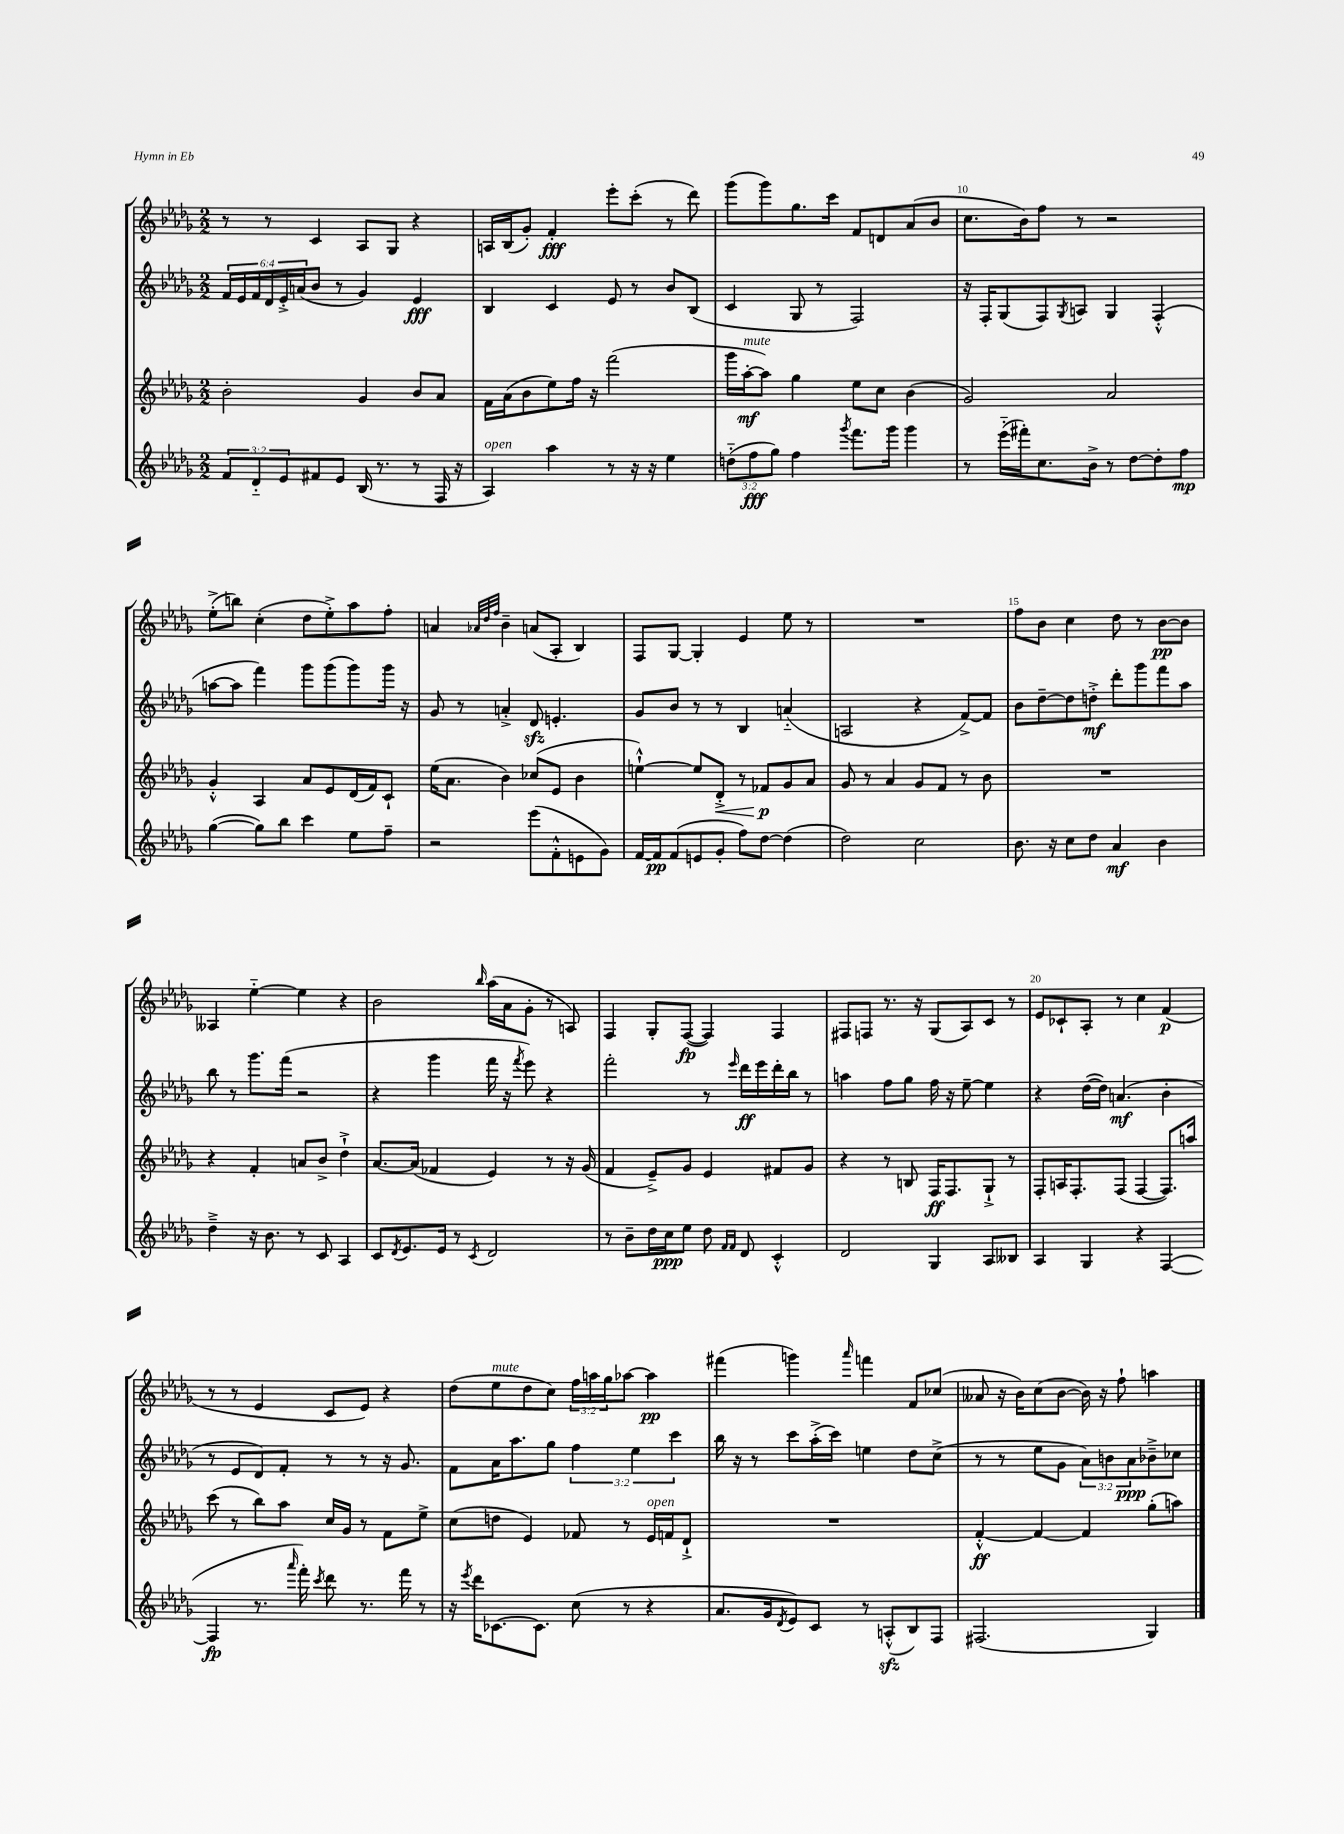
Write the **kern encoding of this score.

**kern	**kern	**kern	**kern
*staff4	*staff3	*staff2	*staff1
*clefG2	*clefG2	*clefG2	*clefG2
*k[b-e-a-d-g-]	*k[b-e-a-d-g-]	*k[b-e-a-d-g-]	*k[b-e-a-d-g-]
*M2/2	*M2/2	*M2/2	*M2/2
12f	2b-'	24f	8r
.	.	24e-	.
12d-'~	.	24f	.
.	.	24d-	8r
12e-	.	24e-'^	.
.	.	(24a	.
8f#	.	8b-	4c
8e-	.	8r	.
(16B-	4g-	4g-)	8A-
8.r	.	.	.
.	.	.	8G-
8r	8b-	4e-	4r
16F	8a-	.	.
16r	.	.	.
=	=	=	=
4A-)	16f	4B-	16A
.	(16a-	.	(16B-
.	8b-	.	8g-')
4aa-	8ee-)	4c	4f'
.	16ff	.	.
.	16r	.	.
8r	(2fff	8e-	8eee-'
16r	.	8r	(8ccc'
16r	.	.	.
4ee-	.	8b-	8r
.	.	(8B-	8ddd-)
=	=	=	=
(12dd'~	16ggg-	4c	(8ggg-
.	[16aa-'	.	.
12ff	.	.	.
.	8aa-])	.	8ggg-)
12gg-)	.	.	.
4ff	4gg-	8G-	8.gg-
.	.	8r	.
.	.	.	16ccc
8qggg-	.	.	.
8.fff	8ee-	2F)	8f
.	8cc	.	8d
16ggg-	.	.	.
4ggg-	(4b-	.	(8a-
.	.	.	8b-
=	=	=	=
8r	2g-)	16r	8.cc
.	.	16F'	.
(16eee-'~	.	(8G-	.
16fff#')	.	.	16b-)
8.cc	.	8F)	8ff
.	.	8qG-	.
.	.	8A	8r
16b-^	.	.	.
8r	2a-	4G-	2r
[8dd-	.	.	.
8dd-']	.	(4F'^^	.
8ff	.	.	.
=	=	=	=
([4gg-	4g-'^^	[8aa	(8ee-'^
.	.	8aa]	8bb)
8gg-])	4A-	4fff)	(4cc'
8bb-	.	.	.
4ccc	8a-	8ggg-	8dd-
.	8e-	(8ggg-	8ee-'^)
8ee-	(16d-	8ggg-)	8aa-
.	16f)	.	.
8ff~	8c`	16ggg-	8ff'
.	.	16r	.
=	=	=	=
2r	(16ee-	8g-	4a
.	8.a-	.	.
.	.	8r	.
.	.	.	32qqa-
.	.	.	32qqdd-
.	.	.	32qqff
.	4b-)	4a'^	4b-~
(8eee-	(8cc-	8d-	(8a
8f'^^	8e-	4.e'	8A-'
8e	4b-	.	4B-)
8g-)	.	.	.
=	=	=	=
[16f	[4ee`^^)	8g-	8F
16f]	.	.	.
(8f	.	8b-	[8G-
8e	8ee]	8r	4G-']
8g-'	8d-'^	8r	.
8ff)	8r	4B-	4e-
[8dd-	8f-	.	.
(4dd-]	8g-	(4a'~	8ee-
.	8a-	.	8r
=	=	=	=
2dd-)	8g-	2A	1r
.	8r	.	.
.	4a-	.	.
2cc	8g-	4r	.
.	8f	.	.
.	8r	[8f^)	.
.	8b-	8f]	.
=	=	=	=
8.b-	1r	8b-	8ff
.	.	[8dd-~	8b-
16r	.	.	.
8cc	.	8dd-]	4cc
8dd-	.	8dd'^	.
4a-	.	8ddd-'	8dd-
.	.	8ggg-	8r
4b-	.	8fff	[8b-
.	.	8aa-	8b-]
=	=	=	=
4dd-~^	4r	8bb-	4A--
.	.	8r	.
16r	4f'	8.ggg-	[4ee-'~
8.b-	.	.	.
.	.	(16fff	.
8r	8a	2r	4ee-]
8c	8b-^	.	.
4A-	4dd-`^	.	4r
=	=	=	=
8c	[8.a-	4r	2b-
8qd-	.	.	.
8.e-	.	.	.
.	(16a-]	.	.
.	4f-	4ggg-	.
16e-	.	.	.
8r	.	.	.
8qc	.	.	16qqbb-
2d-	4e-)	16fff	(16aa-
.	.	16r	16a-
.	.	8qfff	.
.	.	8eee-)	8g-'
.	8r	4r	8r
.	16r	.	8A)
.	(16g-	.	.
=	=	=	=
8r	4f	2fff'	4F
8b-~	.	.	.
16dd-	8e-~^)	.	8G-'
16cc	.	.	.
8ee-	8g-	.	([8F
8dd-	4e-	8r	4F])
16qqf	.	.	.
16qqf	.	16qqeee-	.
8d-	.	16ddd-	.
.	.	16eee-	.
4c'^^	8f#	16ddd-'	4F
.	.	16bb-	.
.	8g-	8r	.
=	=	=	=
2d-	4r	4aa	8F#
.	.	.	8F
.	8r	8ff	8.r
.	8B	8gg-	.
.	.	.	16r
4G-	16F	16ff	(8G-
.	8.F	16r	.
.	.	[8ee-~	8A-)
8A-	8G-`^	4ee-]	8c
8B--	8r	.	8r
=	=	=	=
4A-	8F'	4r	8e-
.	16A	.	8c-`
.	8.F'	.	.
4G-	.	([16dd-	8A-'
.	.	16dd-])	.
.	(8F	(4.a	8r
4r	[4F	.	4cc
([4F	8.F])	4b-'	(4f
.	16aa	.	.
=	=	=	=
4F]	(8ccc	8r	8r
.	8r	8e-	8r
8.r	8bb-)	8d-)	4e-
.	8aa-	8f'	.
16qqaaa-	.	.	.
16fff')	.	.	.
8qccc	.	.	.
8ddd-	16cc	8r	8c
.	16g-	.	.
8.r	8r	8r	8e-)
.	8f	16r	4r
16fff	.	8.g-	.
8r	8ee-^	.	.
=	=	=	=
16r	(8cc	8f	(8dd-
8qeee-	.	.	.
16ddd-	.	.	.
[8.c-	8dd	16a-	8ee-
.	.	8.aa-	.
.	4e-)	.	8dd-
8.c-]	.	.	.
.	.	8gg-	8cc)
(8cc	8f-	6ff	24ff
.	.	.	24aa
.	.	.	24gg-
8r	8r	.	[8aa-
.	.	6ee-	.
4r	16e-	.	4aa-]
.	16f	.	.
.	.	6ccc	.
.	8d-`^	.	.
=	=	=	=
8.a-	1r	16bb-	(4fff#
.	.	16r	.
.	.	8r	.
16g-	.	.	.
8qd-	.	.	.
8e-)	.	8ccc	4ggg)
8c	.	(16aa-'^	.
.	.	16ccc)	.
.	.	.	16qqaaa-
8r	.	4ee	4fff
(8A'^^	.	.	.
8B-)	.	8dd-	8f
8F	.	(8cc^	(8cc-
=	=	=	=
(2.F#	[4f'^^	8r	8a--
.	.	8r	16r
.	.	.	16b-)
.	4f_	8ee-	(8cc
.	.	8g-	[8b-
.	4f]	12a-)	16b-])
.	.	.	16r
.	.	12b	.
.	.	.	8ff`
.	.	12a-	.
4G-)	(8gg-'	8b-~^	4aa
.	8aa)	8cc-	.
==	==	==	==
*-	*-	*-	*-
